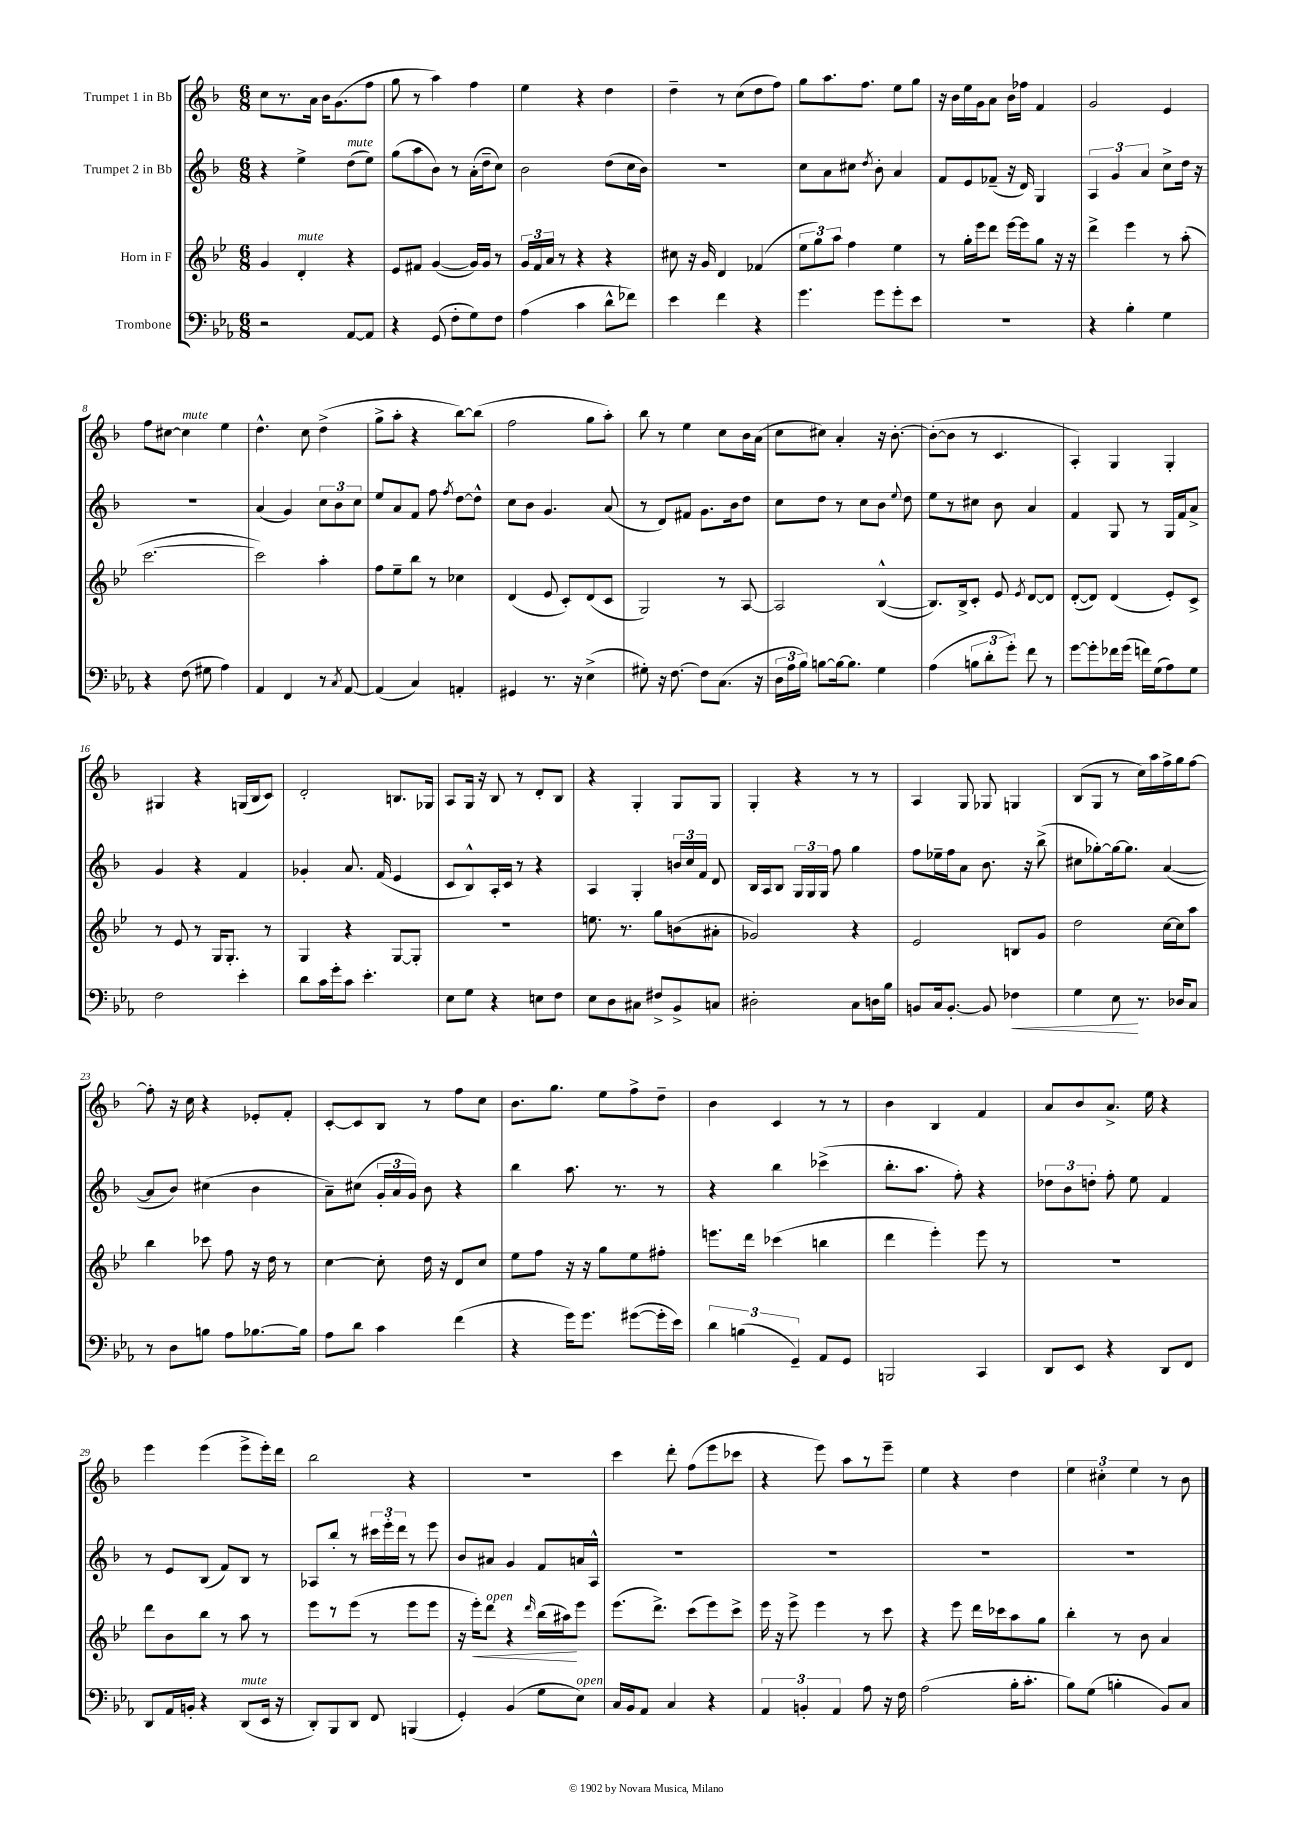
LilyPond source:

<<
\new StaffGroup <<
\new Staff = "s0" \with { instrumentName = "Trumpet 1 in Bb" } {
    \clef treble \key f \major \numericTimeSignature \time 6/8
    \autoBeamOff c''8[ r8. a'16] bes'16[ g'8.( f''8] |
    g''8 r8 a''4) f''4 |
    e''4 r4 d''4 |
    d''4-- r8 c''8[( d''8 f''8]) |
    g''8[ a''8. f''8.] e''8[ g''8] |
    r16 bes'16[ e''16 g'16 a'8] bes'16[ fes''16] f'4 |
    g'2 e'4 |
    f''8[ cis''8]~ cis''4^\markup { \italic "mute" } e''4 |
    d''4.-^ c''8 d''4->( |
    g''8[-> a''8]-. r4 bes''8[~) bes''8]( |
    f''2 g''8[ a''8]-.) |
    bes''8 r8 e''4 c''8[ bes'16 a'16]( |
    c''8[ cis''8]) a'4-. r16 bes'8.~-. |
    bes'8[~-.( bes'8] r8 c'4. |
    a4-.) g4 g4-. |
    gis4 r4 g16[( bes16 c'8]) |
    d'2-. b8.[ ges16] |
    a8[ g16] r16 bes8 r8 d'8[-. bes8] |
    r4 g4-. g8[ g8] |
    g4-. r4 r8 r8 |
    a4 g8 ges8 g4 |
    bes8[( g8] r8 c''16[) a''16 f''16-> g''16 f''8]~ |
    f''8-. r16 c''16 r4 ees'8[-. f'8]-. |
    c'8[~-. c'8 bes8] r8 f''8[ c''8] |
    bes'8.[ g''8.] e''8[ f''8-> d''8]-- |
    bes'4 c'4 r8 r8 |
    bes'4 bes4 f'4 |
    a'8[ bes'8 a'8.]-> e''16 r4 |
    e'''4 e'''4( e'''8[-> e'''16-.) d'''16] |
    bes''2 r4 |
    R2. |
    c'''4 d'''8-. f''8[( e'''8 ces'''8] |
    r4 e'''8) a''8[ r8 e'''8]-- |
    e''4 r4 d''4 |
    \tuplet 3/2 { e''4 cis''4-. e''4 } r8 bes'8 \bar "|." |
}
\new Staff = "s1" \with { instrumentName = "Trumpet 2 in Bb" } {
    \clef treble \key f \major \numericTimeSignature \time 6/8
    \autoBeamOff r4 e''4-> d''8[^\markup { \italic "mute" }( e''8]) |
    g''8[( a''8 bes'8]) r8 a'16[-.( d''16-- c''8]) |
    bes'2 d''8[( c''16 bes'16]) |
    R2. |
    c''8[ a'8 cis''8] \acciaccatura { d''8 } bes'8-. a'4 |
    f'8[ e'8 fes'8]--( r16 d'16) g4 |
    \tuplet 3/2 { a4 g'4 a'4 } c''8[-> d''16] r16 |
    R2. |
    a'4( g'4) \tuplet 3/2 { c''8[ bes'8 c''8] } |
    e''8[ a'8 f'8] f''8 \acciaccatura { f''8 } d''8[~ d''8]-^ |
    c''8[ bes'8] g'4. a'8( |
    r8 d'8[) fis'8] g'8.[ bes'16 d''8] |
    c''8[ d''8] r8 c''8[ bes'8] \appoggiatura { e''8 } d''8 |
    e''8[ r8 cis''8] bes'8 a'4 |
    f'4 g8 r8 g16[ f'16 a'8]-> |
    g'4 r4 f'4 |
    ges'4-. a'8. f'16( e'4 |
    c'8[ bes8-^) a16-. c'16] r8 r4 |
    a4 g4-. \tuplet 3/2 { b'16[ c''16 f'16] } d'8 |
    bes16[ a16 bes8] \tuplet 3/2 { g16[ g16 g16] } f''8 g''4 |
    f''8[ ees''16-- f''16 a'8] bes'8. r16 bes''8->( |
    cis''8[ ges''8~-.) ges''16~ ges''8.] a'4~( |
    a'8[ bes'8]) cis''4( bes'4 |
    a'8[--) cis''8]( \tuplet 3/2 { g'16[-. a'16 g'16]) } bes'8 r4 |
    bes''4 a''8. r8. r8 |
    r4 bes''4 ces'''4->( |
    bes''8.[-. a''8.] f''8-.) r4 |
    \tuplet 3/2 { des''8[ bes'8 d''8]-. } f''8-. e''8 f'4 |
    r8 e'8[ bes8]( f'8[) bes8] r8 |
    aes8[ bes''8]-. r8 \tuplet 3/2 { cis'''16[ e'''16-. d'''16] } r8 e'''8 |
    bes'8[ ais'8] g'4 f'8[ a'16 a16]-^ |
    R2. |
    R2. |
    R2. |
    R2. \bar "|." |
}
\new Staff = "s2" \with { instrumentName = "Horn in F" } {
    \clef treble \key bes \major \numericTimeSignature \time 6/8
    \autoBeamOff g'4 d'4-.^\markup { \italic "mute" } r4 |
    ees'8[ fis'8] g'4~( g'16[) g'16] r8 |
    \tuplet 3/2 { g'16[ f'16 a'16] } r8 r4 r4 |
    cis''8 r16 g'16 d'4 fes'4( |
    \tuplet 3/2 { ees''8[ g''8) a''8] } f''4 ees''4 |
    r8 g''16[-. ees'''16 d'''8] ees'''16[~ ees'''16 g''8] r16 r16 |
    d'''4-> ees'''4 r8 a''8-.( |
    c'''2.~ |
    c'''2) a''4-. |
    f''8[ ees''8-- bes''8] r8 ces''4 |
    d'4( ees'8 c'8[-.) d'8( c'8] |
    g2) r8 a8~ |
    a2 bes4~-^( |
    bes8.[) bes16-> c'8]-. ees'8 \acciaccatura { ees'8 } d'8[~ d'8] |
    d'8[~-.( d'8]) d'4( ees'8[-.) c'8]-> |
    r8 ees'8 r8 g16[ g8.]-. r8 |
    g4 r4 g8[~ g8]-. |
    R2. |
    e''8. r8. g''8[ b'8( ais'8]-. |
    ges'2) r4 |
    ees'2 b8[ g'8] |
    d''2 c''16[~ c''16 a''8] |
    bes''4 ces'''8 f''8 r16 d''16 r8 |
    c''4~ c''8-. d''16 r16 d'8[ c''8] |
    ees''8[ f''8] r16 r16 g''8[ ees''8 fis''8]-. |
    e'''8.[ d'''16] ces'''4( b''4 |
    d'''4 ees'''4-.) ees'''8 r8 |
    R2. |
    d'''8[ bes'8 bes''8] r8 a''8 r8 |
    ees'''8[ r8 ees'''8]( r8 ees'''8[ ees'''8] |
    r16 ees'''16[-.\<) d'''8]^\markup { \italic "open" } r4 \grace { d'''16 } bes''16[( ais''16\!) ees'''8] |
    ees'''8.[( d'''8.]->) c'''8[( ees'''8) c'''8]-> |
    ees'''16 r16 ees'''8-> ees'''4 r8 c'''8 |
    r4 ees'''8 d'''16[ ces'''16 a''8 g''8] |
    bes''4-. r8 bes'8 a'4 \bar "|." |
}
\new Staff = "s3" \with { instrumentName = "Trombone" } {
    \clef bass \key ees \major \numericTimeSignature \time 6/8
    \autoBeamOff r2 aes,8[~ aes,8] |
    r4 g,8( f8[-. g8) f8] |
    aes4( c'4 d'8[-^ fes'8]) |
    ees'4 f'4 r4 |
    g'4. g'8[ g'8-. ees'8] |
    R2. |
    r4 bes4-. g4 |
    r4 f8( gis8 aes4) |
    aes,4 f,4 r8 \acciaccatura { c8 } aes,8~ |
    aes,4( c4) a,4-. |
    gis,4 r8. r16 ees4->( |
    gis8-.) r16 f8.~ f8[ c8.]( r16 |
    \tuplet 3/2 { d16[ aes16 bes16]) } b8[~ b16~ b8.] g4 |
    aes4( \tuplet 3/2 { b8[ d'8-. g'8]-.) } f'8 r8 |
    g'8[~ g'8-. fes'16 g'16]( f'16[) g16( aes8) g8] |
    f2 ees'4-. |
    d'8[ c'16 g'16-. c'8] ees'4.-. |
    ees8[ g8] r4 e8[ f8] |
    ees8[ d8 cis8] fis8[-> bes,8-> c8] |
    dis2-. c8[ d16 bes16] |
    b,8[ c16 b,8.]~-. b,8 fes4\< |
    g4 ees8\! r8. des16[ c8] |
    r8 d8[ b8] aes8[ bes8.~ bes16] |
    aes8[ d'8] c'4 f'4( |
    r4 g'16[) g'8.] gis'8[~( gis'16-. ees'16]) |
    \tuplet 3/2 { d'4 b4( g,4--) } aes,8[ g,8] |
    b,,2 c,4 |
    d,8[ ees,8] r4 d,8[ f,8] |
    d,8[ aes,16 b,16]-. r4 d,8[^\markup { \italic "mute" }( ees,16] r16 |
    d,8[-.) bes,,8 d,8] f,8 b,,4( |
    g,4-.) bes,4( g8[ ees8]^\markup { \italic "open" }) |
    c16[ bes,16 aes,8] c4 r4 |
    \tuplet 3/2 { aes,4 b,4-. aes,4 } aes8 r16 f16 |
    aes2( bes16[-. c'8.]-. |
    bes8[) g8]( b4-. bes,8[) c8] \bar "|." |
}
>>
>>
